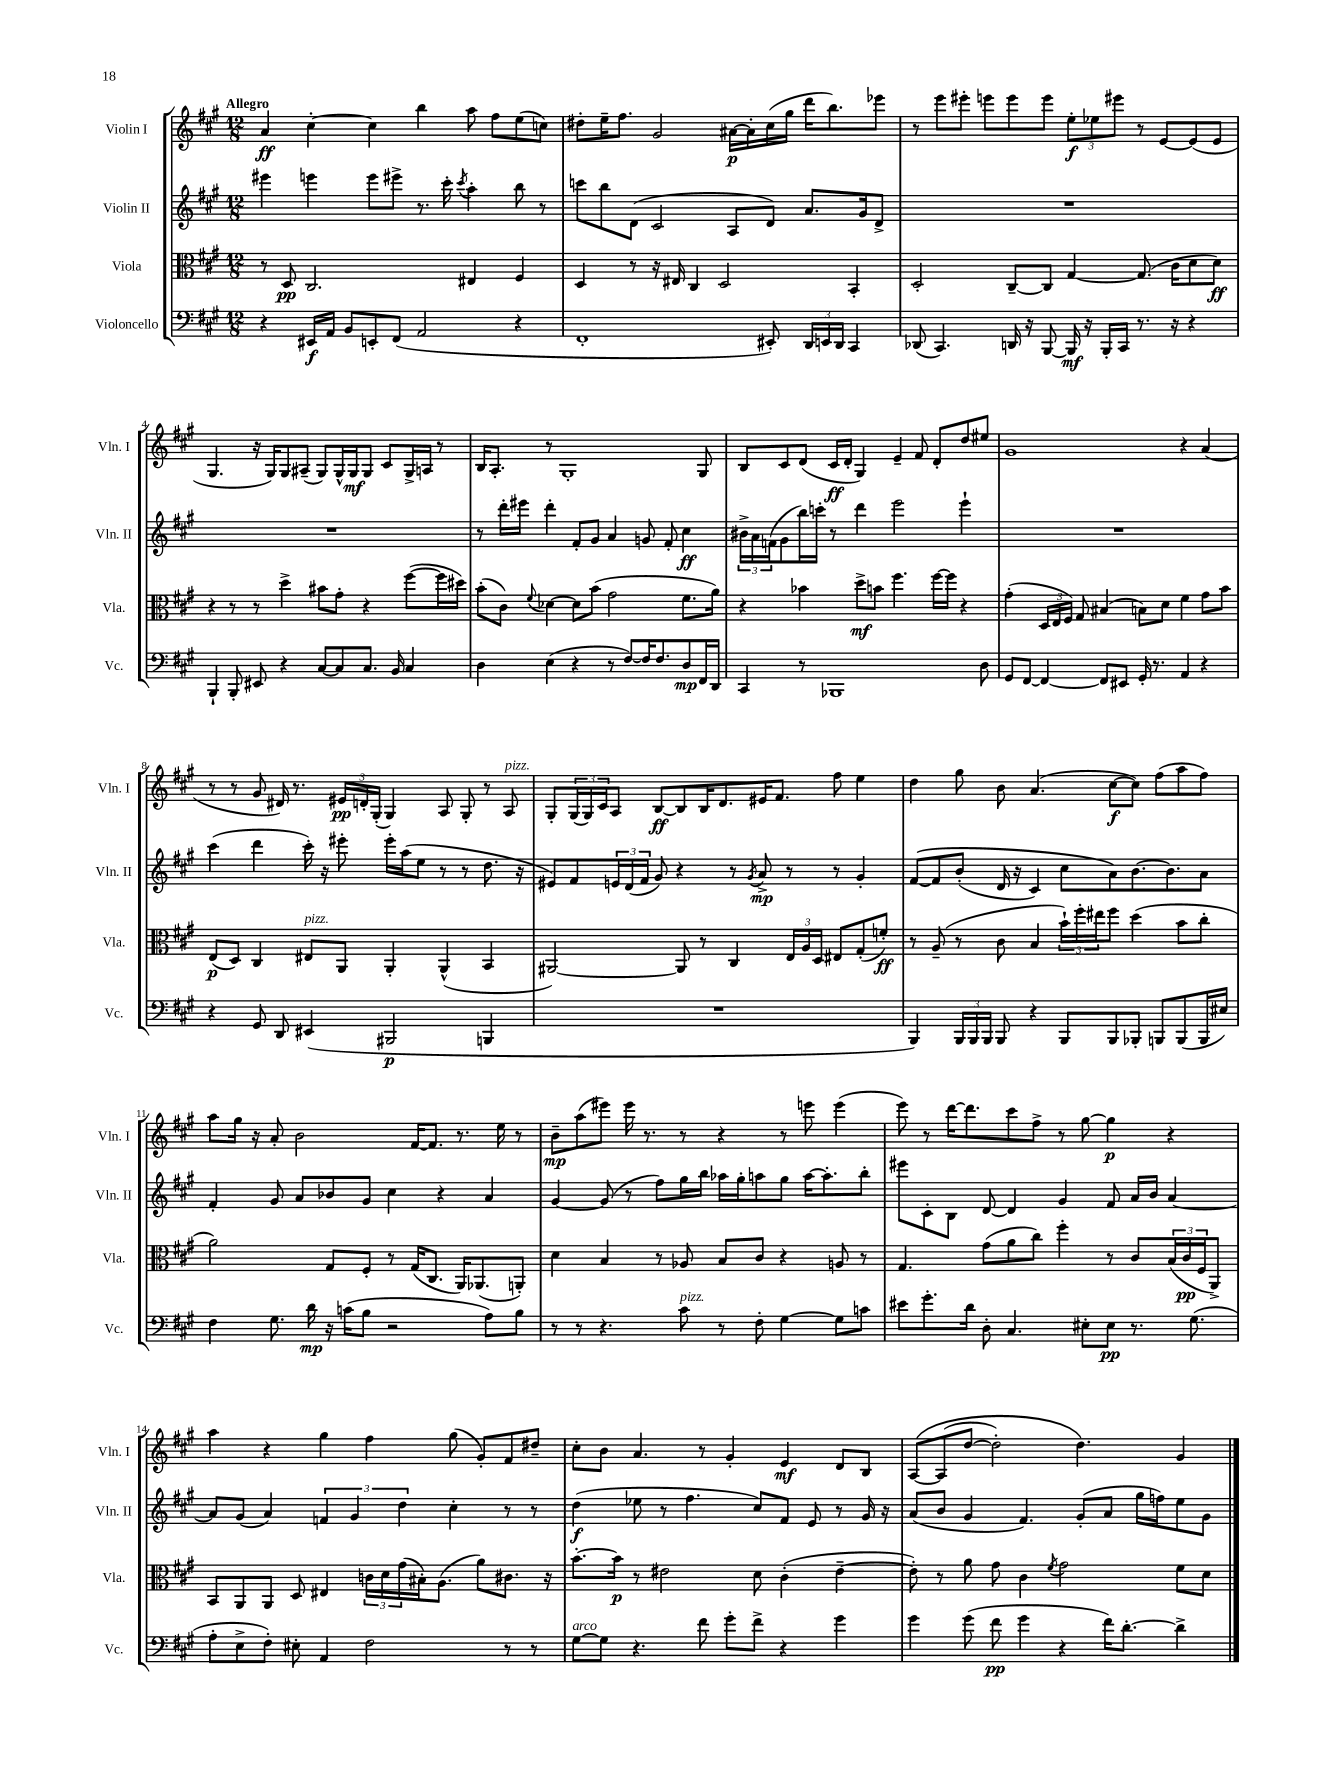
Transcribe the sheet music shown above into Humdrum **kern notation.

**kern	**dynam	**kern	**dynam	**kern	**dynam	**kern	**dynam
*part4	*part4	*part3	*part3	*part2	*part2	*part1	*part1
*staff4	*staff4	*staff3	*staff3	*staff2	*staff2	*staff1	*staff1
*I"Violoncello	*	*I"Viola	*	*I"Violin II	*	*I"Violin I	*
*I'Vc.	*	*I'Vla.	*	*I'Vln. II	*	*I'Vln. I	*
*clefF4	*	*clefC3	*	*clefG2	*	*clefG2	*
*k[f#c#g#]	*	*k[f#c#g#]	*	*k[f#c#g#]	*	*k[f#c#g#]	*
*M12/8	*	*M12/8	*	*M12/8	*	*M12/8	*
=1	=1	=1	=1	=1	=1	=1	=1
!	!	!	!	!	!	!LO:TX:a:B:t=Allegro	!
4r	.	8r	.	4eee#X\	.	4a/	ff
.	.	8D/	pp	.	.	.	.
16EE#X/LL	f	2.C#/	.	4eeen\	.	[4cc#'\	.
16AA/JJ	.	.	.	.	.	.	.
8BB/L	.	.	.	.	.	.	.
8EEn'/	.	.	.	8eee\L	.	4cc#\]	.
(8FF#/J	.	.	.	8eee#X^\J	.	.	.
2AA/	.	.	.	8.r	.	4bb\	.
.	.	.	.	16ccc#'\	.	.	.
.	.	.	.	8qccc#/	.	.	.
.	.	4E#X/	.	4aa'\	.	8aa\	.
.	.	.	.	.	.	8ff#\L	.
4r	.	4F#/	.	8bb\	.	(8ee\	.
.	.	.	.	8r	.	8ccn\J)	.
=2	=2	=2	=2	=2	=2	=2	=2
1FF#'	.	4D/	.	8cccn\L	.	8dd#X'\L	.
.	.	.	.	8bb\	.	16ee~\K	.
.	.	.	.	.	.	8.ff#\J	.
.	.	8r	.	(8d\J	.	.	.
.	.	16r	.	2c#/	.	2g#/	.
.	.	16E#X/	.	.	.	.	.
.	.	4C#/	.	.	.	.	.
.	.	2D/	.	.	.	.	.
.	.	.	.	8A/L	.	[16a#X\LL	p
.	.	.	.	.	.	16a#'\]	.
8EE#X'/)	.	.	.	8d/J)	.	(16cc#\	.
.	.	.	.	.	.	16gg#\JJ	.
24DD/LL	.	.	.	8.a/L	.	16ddd\KL	.
24EEn/	.	.	.	.	.	.	.
.	.	.	.	.	.	8.bb\)	.
24DD/JJ	.	.	.	.	.	.	.
4CC#/	.	4BB'/	.	.	.	.	.
.	.	.	.	16g#/k	.	.	.
.	.	.	.	8d^/J	.	8eee-X\J	.
=3	=3	=3	=3	=3	=3	=3	=3
(8DD-X/	.	2D'/	.	1.r	.	8r	.
4.CC#/)	.	.	.	.	.	8eee\L	.
.	.	.	.	.	.	8eee#X'\J	.
.	.	.	.	.	.	8eeen\L	.
16DDn/	.	[8C#~/L	.	.	.	8eee\	.
16r	.	.	.	.	.	.	.
[8BBB/	.	8C#/J]	.	.	.	8eee\J	.
16BBB/]	mf	[4G#/	.	.	.	12ee'\L	f
16r	.	.	.	.	.	.	.
.	.	.	.	.	.	12ee-X\	.
16BBB'/LL	.	.	.	.	.	.	.
.	.	.	.	.	.	12eee#X\J	.
16CC#/JJ	.	.	.	.	.	.	.
8.r	.	(8.G#/]	.	.	.	8r	.
.	.	.	.	.	.	[8e/L	.
16r	.	16c#\KL	.	.	.	.	.
4r	.	8d\	.	.	.	(8e/]	.
.	.	8d\J)	ff	.	.	8e/J	.
!!LO:LB:g=z
=4	=4	=4	=4	=4	=4	=4	=4
4BBB`/	.	4r	.	1.r	.	4.G#/	.
8BBB'/	.	8r	.	.	.	.	.
8EE#X/	.	8r	.	.	.	16r	.
.	.	.	.	.	.	16G#/KL)	.
4r	.	4dd^\	.	.	.	8G#/	.
.	.	.	.	.	.	(8A#X~/J	.
[8C#/L	.	8b#X\L	.	.	.	8G#/L)	.
8C#/]	.	8g#'\J	.	.	.	16G#^^/L	.
.	.	.	.	.	.	16G#/J	mf
8.C#/J	.	4r	.	.	.	8G#/J	.
.	.	.	.	.	.	8c#/L	.
16BB/	.	.	.	.	.	.	.
4C#/	.	([8ff#\L	.	.	.	16G#^/L	.
.	.	.	.	.	.	16An/JJ	.
.	.	16ff#\L]	.	.	.	8r	.
.	.	16dd#X\JJ)	.	.	.	.	.
=5	=5	=5	=5	=5	=5	=5	=5
4D\	.	(8b'\L	.	8r	.	16B/KL	.
.	.	.	.	.	.	8.A'/J	.
.	.	8c#\J)	.	16ddd'\LL	.	.	.
.	.	.	.	16eee#X\JJ	.	.	.
.	.	8qqf#/	.	.	.	.	.
(4E\	.	[4d-X\	.	4ddd'\	.	8r	.
.	.	.	.	.	.	1G#'	.
4r	.	8d-\L]	.	8f#'/L	.	.	.
.	.	(8b\J	.	8g#/J	.	.	.
8r	.	2g#\	.	4a/	.	.	.
[8F#/L)	.	.	.	.	.	.	.
16F#/K]	.	.	.	8gn/	.	.	.
8.F#/	.	.	.	.	.	.	.
.	.	.	.	8f#'/	.	.	.
8D/	mp	8.f#\L	.	4cc#\	ff	.	.
16FF#/L	.	.	.	.	.	8G#/	.
16DD/JJ	.	16a\Jk)	.	.	.	.	.
=6	=6	=6	=6	=6	=6	=6	=6
4CC#/	.	4r	.	24b#X^\LL	.	8B/L	.
.	.	.	.	24a\	.	.	.
.	.	.	.	(24fn\J	.	.	.
.	.	.	.	8g#\	.	8c#/	.
8r	.	4b-X\	.	16bb\L)	.	(8d/J	.
.	.	.	.	16cccn'\JJ	.	.	.
1BBB-X	.	.	.	8r	.	16c#/LL	ff
.	.	.	.	.	.	16d'/JJ	.
.	.	8dd^\L	mf	4ddd\	.	4G#/)	.
.	.	8bn\J	.	.	.	.	.
.	.	4.ff#\	.	2eee\	.	4e~/	.
.	.	.	.	.	.	8f#/	.
.	.	[16ff#\LL	.	.	.	8d'/L	.
.	.	16ff#\JJ]	.	.	.	.	.
.	.	4r	.	4eee`\	.	8dd/	.
8D\	.	.	.	.	.	8ee#X/J	.
=7	=7	=7	=7	=7	=7	=7	=7
8GG#/L	.	(4g#'\	.	1.r	.	1g#	.
[8FF#/J	.	.	.	.	.	.	.
4FF#/_	.	24D/LL	.	.	.	.	.
.	.	24E/	.	.	.	.	.
.	.	24F#/JJ)	.	.	.	.	.
.	.	8G#/	.	.	.	.	.
8FF#/L]	.	(4B#X/	.	.	.	.	.
8EE#X/J	.	.	.	.	.	.	.
16GG#'/	.	8Bn\L)	.	.	.	.	.
8.r	.	.	.	.	.	.	.
.	.	8d\J	.	.	.	.	.
4AA/	.	4f#\	.	.	.	4r	.
4r	.	8g#\L	.	.	.	(4a/	.
.	.	8b\J	.	.	.	.	.
!!LO:LB:g=z
=8	=8	=8	=8	=8	=8	=8	=8
4r	.	(8E/L	p	(4ccc#\	.	8r	.
.	.	8D/J)	.	.	.	8r	.
8GG#/	.	4C#/	.	4ddd\	.	8g#/	.
8DD/	.	.	.	.	.	16d#X/)	.
.	.	.	.	.	.	8.r	.
!	!	!LO:TX:a:i:t=pizz.	!	!	!	!	!
(4EE#X/	.	8E#X/L	.	16ccc#'\)	.	.	.
.	.	.	.	16r	.	.	.
.	.	8AA/J	.	8eee#X'\	.	24e#X/LL	pp
.	.	.	.	.	.	24dn'/	.
.	.	.	.	.	.	(24G#'/JJ	.
2BBB#X/	p	4AA'/	.	16eee#'\LL	.	4G#/)	.
.	.	.	.	(16aa\J	.	.	.
.	.	.	.	8ee\J	.	.	.
.	.	(4AA^^/	.	8r	.	8A/	.
.	.	.	.	8r	.	8G#'/	.
4BBBn/	.	4BB/	.	8.dd\	.	8r	.
!	!	!	!	!	!	!LO:TX:a:i:t=pizz.	!
.	.	.	.	.	.	8A/	.
.	.	.	.	16r	.	.	.
=9	=9	=9	=9	=9	=9	=9	=9
1.r	.	[2AA#X/)	.	8e#X/L)	.	8G#'/L	.
.	.	.	.	8f#/	.	(24G#/L	.
.	.	.	.	.	.	24G#/)	.
.	.	.	.	.	.	24c#/J	.
.	.	.	.	24en/L	.	8A/J	.
.	.	.	.	(24d/	.	.	.
.	.	.	.	24f#/JJ	.	.	.
.	.	.	.	8g#/)	.	[8B/L	ff
.	.	8AA#/]	.	4r	.	8B/]	.
.	.	8r	.	.	.	16B/K	.
.	.	.	.	.	.	8.d/	.
.	.	4C#/	.	8r	.	.	.
.	.	.	.	8qg#/	.	.	.
.	.	.	.	8a^/	mp	16e#X/K	.
.	.	.	.	.	.	8.f#/J	.
.	.	24E/LL	.	8r	.	.	.
.	.	24A/	.	.	.	.	.
.	.	24D/JJ	.	.	.	.	.
.	.	8E#X/L	.	8r	.	8ff#\	.
.	.	(8G#'/	.	4g#'/	.	4ee\	.
.	.	8fn'/J)	ff	.	.	.	.
=10	=10	=10	=10	=10	=10	=10	=10
4BBB/)	.	8r	.	([8f#/L	.	4dd\	.
.	.	(8A~/	.	8f#/]	.	.	.
24BBB/LL	.	8r	.	(8b'/J	.	8gg#\	.
24BBB/	.	.	.	.	.	.	.
24BBB/JJ	.	.	.	.	.	.	.
8BBB/	.	8c#\	.	16d/	.	8b\	.
.	.	.	.	16r	.	.	.
4r	.	4B/	.	4c#/)	.	(4.a/	.
8BBB/L	.	24b`\LL)	.	8cc#\L	.	.	.
.	.	24ff#'\	.	.	.	.	.
.	.	24ee#X\J	.	.	.	.	.
8BBB/	.	8ff#\J	.	8a\)	.	[8cc#\L	f
8BBB-X'/J	.	(4dd\	.	[8.b\	.	8cc#\J])	.
8BBBn/L	.	.	.	.	.	(8ff#\L	.
.	.	.	.	8.b\]	.	.	.
(8BBB/	.	8b\L	.	.	.	8aa\	.
16BBB/L	.	8cc#'\J	.	8a\J	.	8ff#\J)	.
16E#X/JJ)	.	.	.	.	.	.	.
!!LO:LB:g=z
=11	=11	=11	=11	=11	=11	=11	=11
4F#\	.	2a\)	.	4f#'/	.	8aa\L	.
.	.	.	.	.	.	16gg#\Jk	.
.	.	.	.	.	.	16r	.
8.G#\	.	.	.	8g#/	.	8a'/	.
.	.	.	.	8a/L	.	2b\	.
16d\	mp	.	.	.	.	.	.
16r	.	8G#/L	.	8b-X/	.	.	.
(16cn\KL	.	.	.	.	.	.	.
8B\J	.	8F#'/J	.	8g#/J	.	.	.
2r	.	8r	.	4cc#\	.	.	.
.	.	(16G#/KL	.	.	.	[16f#/KL	.
.	.	8.C#/J	.	.	.	8.f#/J]	.
.	.	.	.	4r	.	.	.
.	.	16AA/KL)	.	.	.	8.r	.
.	.	(8.AA-X/	.	.	.	.	.
8A\L)	.	.	.	4a/	.	.	.
.	.	.	.	.	.	16ee\	.
8B\J	.	8AAn'/J)	.	.	.	8r	.
=12	=12	=12	=12	=12	=12	=12	=12
8r	.	4d\	.	[4g#/	.	8b~\L	mp
8r	.	.	.	.	.	(8aa\	.
4.r	.	4B/	.	(8g#/]	.	8eee#X\J)	.
.	.	.	.	8r	.	16eee#\	.
.	.	.	.	.	.	8.r	.
.	.	8r	.	8ff#\L)	.	.	.
!LO:TX:a:i:t=pizz.	!	!	!	!	!	!	!
8c#\	.	8A-X/	.	16gg#\L	.	8r	.
.	.	.	.	16bb\JJ	.	.	.
8r	.	8B/L	.	16aa-X\LL	.	4r	.
.	.	.	.	16gg#'\J	.	.	.
8F#'\	.	8c#/J	.	8aan\	.	.	.
[4G#\	.	4r	.	8gg#\J	.	8r	.
.	.	.	.	[16aa\KL	.	8eeen\	.
.	.	.	.	8.aa'\]	.	.	.
8G#\L]	.	8An/	.	.	.	(4eee\	.
8cn\J	.	8r	.	8bb'\J	.	.	.
=13	=13	=13	=13	=13	=13	=13	=13
8e#X\L	.	4.G#/	.	8eee#X\L	.	8eee\)	.
8.g#'\	.	.	.	8c#'\	.	8r	.
.	.	.	.	8B\J	.	[16ddd\KL	.
16d\Jk	.	.	.	.	.	8.ddd\]	.
8D'\	.	(8g#\L	.	[8d/	.	.	.
4.C#/	.	8a\	.	4d/]	.	8ccc#\	.
.	.	8cc#\J)	.	.	.	8ff#^\J	.
.	.	4ff#'\	.	4g#/	.	8r	.
8E#X'\L	.	.	.	.	.	[8gg#\	.
8E#\J	pp	8r	.	8f#/	.	4gg#\]	p
8.r	.	8c#/L	.	16a/LL	.	.	.
.	.	.	.	16b/JJ	.	.	.
.	.	(24B/L	.	[4a/	.	4r	.
.	.	24c#/	pp	.	.	.	.
(8.G#\	.	.	.	.	.	.	.
.	.	24F#/J	.	.	.	.	.
.	.	8AA^/J)	.	.	.	.	.
!!LO:LB:g=z
=14	=14	=14	=14	=14	=14	=14	=14
8A'\L	.	8BB/L	.	8a/L]	.	4aa\	.
8E^\	.	8AA/	.	(8g#/J	.	.	.
8F#'\J)	.	8AA/J	.	4a/)	.	4r	.
8E#X'\	.	8D/	.	.	.	.	.
4AA/	.	4E#X/	.	6fn/	.	4gg#\	.
.	.	.	.	6g#/	.	.	.
2F#\	.	24cn\LL	.	.	.	4ff#\	.
.	.	24d\	.	.	.	.	.
.	.	(24g#\	.	6dd\	.	.	.
.	.	16B#X'\J)	.	.	.	.	.
.	.	(8.A\J	.	.	.	.	.
.	.	.	.	4cc#'\	.	(8gg#\	.
.	.	8a\L)	.	.	.	8g#'/L)	.
8r	.	8.c#X\J	.	8r	.	8f#/	.
8r	.	.	.	8r	.	8dd#X~/J	.
.	.	16r	.	.	.	.	.
=15	=15	=15	=15	=15	=15	=15	=15
!LO:TX:a:i:t=arco	!	!	!	!	!	!	!
[8G#\L	.	[8.b'\L	.	(4dd\	f	8cc#'\L	.
8G#\J]	.	.	.	.	.	8b\J	.
.	.	16b\Jk]	p	.	.	.	.
4.r	.	8r	.	8ee-X\	.	4.a/	.
.	.	2e#X\	.	8r	.	.	.
.	.	.	.	4.ff#\	.	.	.
8f#\	.	.	.	.	.	8r	.
8g#'\L	.	.	.	.	.	4g#'/	.
8f#^\J	.	8d\	.	8cc#/L)	.	.	.
4r	.	(4c#'\	.	8f#/J	.	4e/	mf
.	.	.	.	8e/	.	.	.
4g#\	.	[4e#~\	.	8r	.	8d/L	.
.	.	.	.	16g#/	.	8B/J	.
.	.	.	.	16r	.	.	.
=16	=16	=16	=16	=16	=16	=16	=16
4g#\	.	8e#'\])	.	(8a/L	.	([8A/L	.
.	.	8r	.	8b/J	.	(8A/]	.
(8g#\	.	8a\	.	4g#/	.	[8dd/J	.
8f#\	pp	8g#\	.	.	.	2dd'\])	.
4g#\	.	4c#\	.	4.f#/)	.	.	.
.	.	8qf#/	.	.	.	.	.
4r	.	2g#\	.	.	.	.	.
.	.	.	.	(8g#'/L	.	4.dd\)	.
16f#\KL)	.	.	.	8a/J	.	.	.
[8.d'\J	.	.	.	.	.	.	.
.	.	.	.	16gg#\LL	.	.	.
.	.	.	.	16ffn\J)	.	.	.
4d^\]	.	8f#\L	.	8ee\	.	4g#/	.
.	.	8d\J	.	8g#\J	.	.	.
==	==	==	==	==	==	==	==
*-	*-	*-	*-	*-	*-	*-	*-
